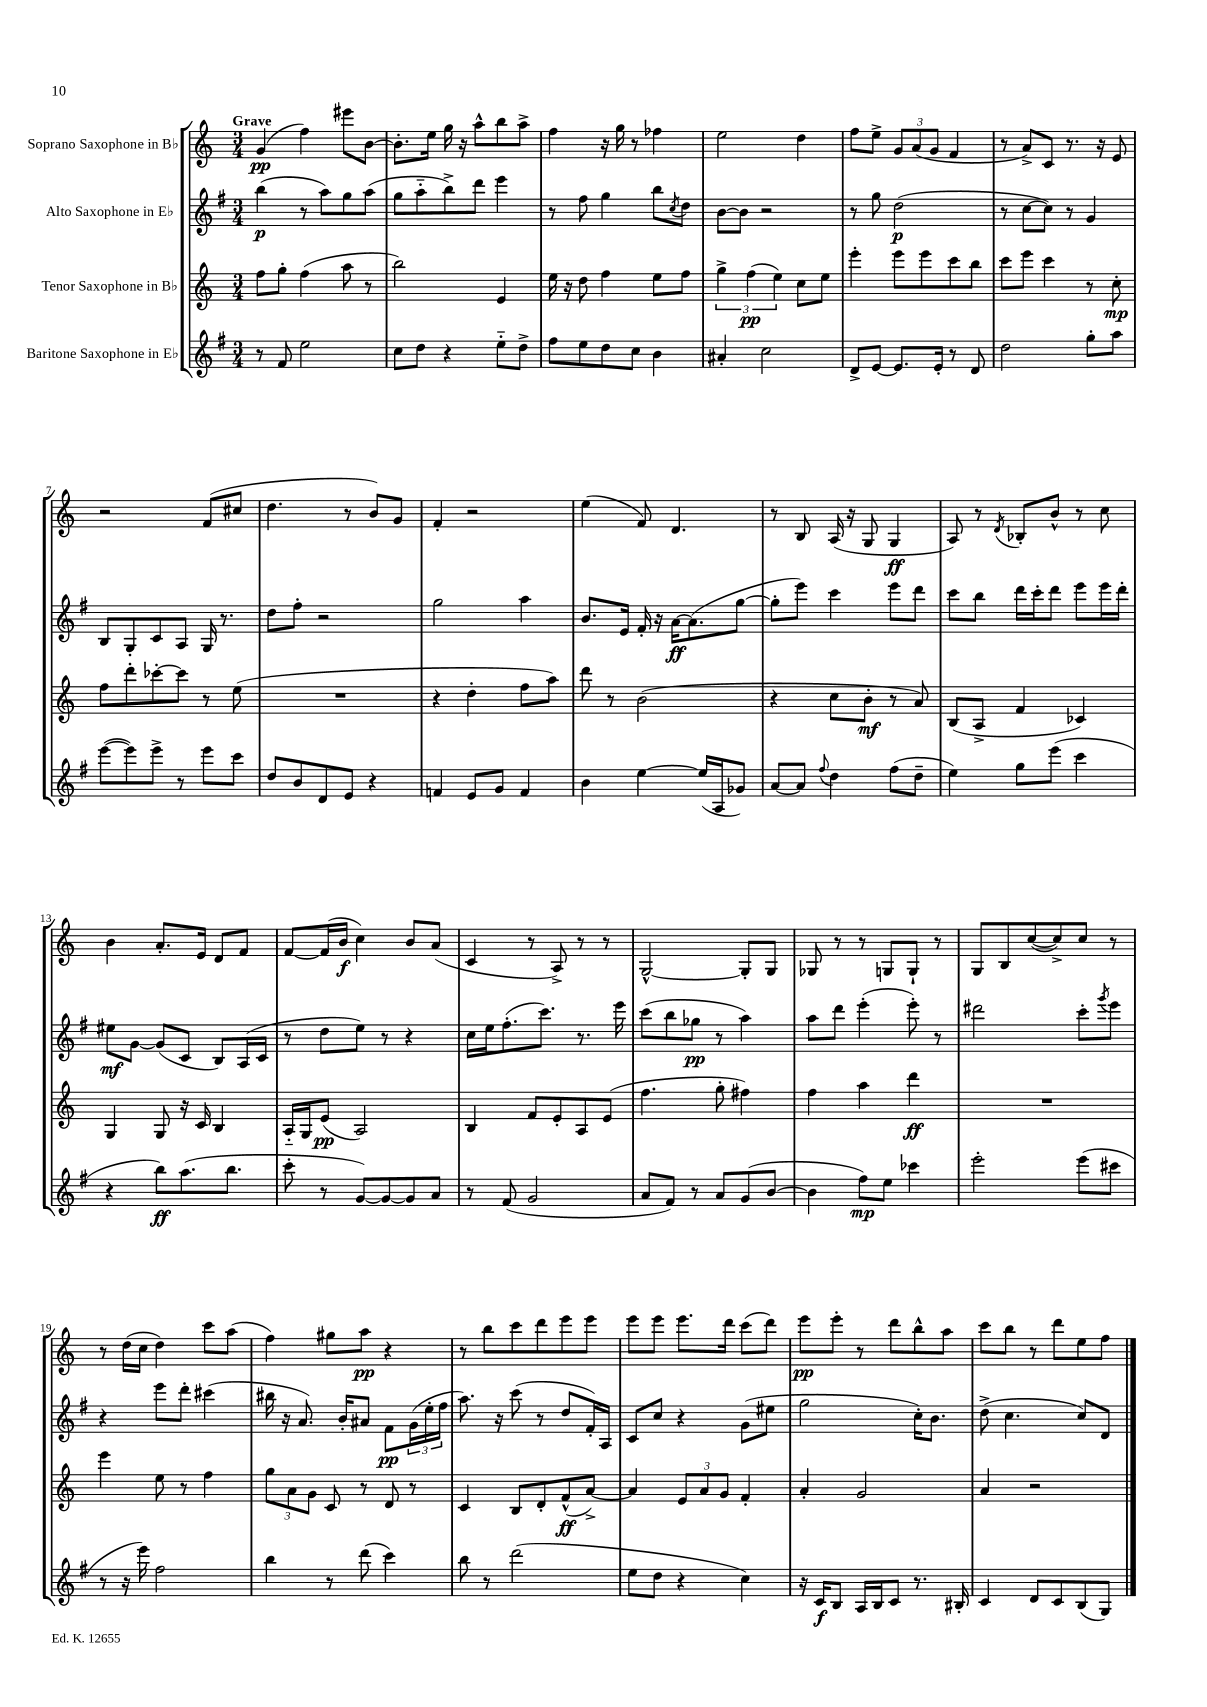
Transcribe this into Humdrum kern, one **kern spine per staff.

**kern	**kern	**kern	**kern
*staff4	*staff3	*staff2	*staff1
*clefG2	*clefG2	*clefG2	*clefG2
*k[f#]	*k[]	*k[f#]	*k[]
*M3/4	*M3/4	*M3/4	*M3/4
8r	8ff	(4bb	(4g
8f#	8gg'	.	.
2ee	(4ff	8r	4ff)
.	.	8aa)	.
.	8aa	8gg	8eee#
.	8r	(8aa	[8b
=	=	=	=
8cc	2bb)	8gg	8.b']
8dd	.	8aa'~	.
.	.	.	16ee
4r	.	8bb^)	16gg
.	.	.	16r
.	.	8ddd	8aa^^
8ee'~	4e	4eee	8bb
8dd^	.	.	8aa^
=	=	=	=
8ff#	16ee	8r	4ff
.	16r	.	.
8ee	8dd	8ff#	.
8dd	4ff	4gg	16r
.	.	.	16gg
8cc	.	.	8r
4b	8ee	8bb	4ff-
.	.	8qcc	.
.	8ff	8dd	.
=	=	=	=
4a#'	6gg^	[8b	2ee
.	.	8b]	.
.	(6ff	.	.
2cc	.	2r	.
.	6ee)	.	.
.	8cc	.	4dd
.	8ee	.	.
=	=	=	=
8d^	4eee'	8r	8ff
[8e	.	8gg	8ee^
8.e]	8eee	(2dd	12g
.	.	.	(12a
.	8eee	.	.
.	.	.	12g
16e'	.	.	.
8r	8ccc	.	4f
8d	8bb	.	.
=	=	=	=
2dd	8ccc	8r	8r
.	8eee	[8cc	8a^)
.	4ccc	8cc])	8c
.	.	8r	8.r
8gg'	8r	4g	.
.	.	.	16r
8aa	8cc'	.	8e
=	=	=	=
([8eee	8ff	8B	2r
8eee])	8ddd'	8G'	.
8eee^	[8ccc-'	8c	.
8r	8ccc-]	8A	.
8eee	8r	16G	(8f
.	.	8.r	.
8ccc	(8ee	.	8cc#
=	=	=	=
8dd	2.r	8dd	4.dd
8b	.	8ff#'	.
8d	.	2r	.
8e	.	.	8r
4r	.	.	8b)
.	.	.	8g
=	=	=	=
4f	4r	2gg	4f'
8e	4dd'	.	2r
8g	.	.	.
4f	8ff	4aa	.
.	8aa)	.	.
=	=	=	=
4b	8ddd	8.b	(4ee
.	8r	.	.
.	.	16e	.
[4ee	(2b	16f#'	8f)
.	.	16r	.
.	.	[16a	4.d
.	.	(8.a]	.
(16ee]	.	.	.
16A	.	.	.
8g-)	.	[8gg	.
=	=	=	=
[8a	4r	8gg']	8r
8a]	.	8eee)	8B
8qqff#	.	.	.
4dd	8cc	4ccc	(16A
.	.	.	16r
.	8b'	.	8G
(8ff#	8r	8eee	4G
8dd~	8a)	8ddd	.
=	=	=	=
4ee)	(8B	8ccc	8A)
.	8A^	8bb	8r
.	.	.	8qd
8gg	4f	16ddd	8B-'
.	.	16ccc'	.
(8eee	.	8ddd	8b^^
4ccc	4c-)	8eee	8r
.	.	16eee	8cc
.	.	16ddd'	.
=	=	=	=
4r	4G	8ee#	4b
.	.	[8g	.
8bb)	8G	(8g]	8.a'
(8.aa	16r	8c	.
.	16c	.	16e
.	4B	8B)	8d
8.bb	.	.	.
.	.	(16A	8f
.	.	16c	.
=	=	=	=
8ccc'	16A'~	8r	[8f
.	16G	.	.
8r	(8e	8dd	(16f]
.	.	.	16b
[8g)	2A)	8ee)	4cc)
8g_	.	8r	.
8g]	.	4r	8b
8a	.	.	(8a
=	=	=	=
8r	4B	16cc	4c
.	.	16ee	.
(8f#	.	(8.ff#'	.
2g	8f	.	8r
.	.	8.ccc)	.
.	8e'	.	8A^)
.	8A	8.r	8r
.	(8e	.	8r
.	.	16eee	.
=	=	=	=
8a	4.ff	(8ccc	[2G^^
8f#)	.	8bb	.
8r	.	8gg-	.
8a	8gg'	8r	.
(8g	4ff#)	4aa)	8G']
[8b	.	.	8G
=	=	=	=
4b]	4ff	8aa	8G-
.	.	8ddd	8r
8ff#)	4aa	(4eee'	8r
8ee	.	.	8G
4ccc-	4ddd	8eee')	8G`
.	.	8r	8r
=	=	=	=
2eee'	2.r	2ddd#	8G
.	.	.	8B
.	.	.	([8cc
.	.	.	8cc^])
(8eee	.	8ccc'	8cc
.	.	8qggg	.
8ccc#	.	8eee	8r
=	=	=	=
8r	4eee	4r	8r
16r	.	.	(16dd
16eee)	.	.	16cc
2ff#	8ee	8eee	4dd)
.	8r	8ddd'	.
.	4ff	(4ccc#	8ccc
.	.	.	(8aa
=	=	=	=
4bb	12gg	16bb#	4ff)
.	.	16r	.
.	12a	.	.
.	.	8.a)	.
.	12g	.	.
8r	8c	.	8gg#
.	.	16b'	.
(8ddd	8r	8a#	8aa
4ccc)	8d	8f#	4r
.	8r	(24g	.
.	.	24ee'	.
.	.	24ff#	.
=	=	=	=
8bb	4c	8.aa)	8r
8r	.	.	8bb
.	.	16r	.
(2ddd	8B	(8ccc	8ccc
.	8d'	8r	8ddd
.	(8f^^	8dd	8eee
.	[8a^)	16f#')	8eee
.	.	16A	.
=	=	=	=
8ee	4a]	8c	8eee
8dd	.	8cc	8eee
4r	12e	4r	8.eee
.	12a	.	.
.	12g	.	.
.	.	.	16ddd
4cc)	4f'	(8g	(8ccc
.	.	8ee#	8ddd)
=	=	=	=
16r	4a'	2gg	8eee
16c	.	.	.
8B	.	.	8eee'
16A	2g	.	8r
16B	.	.	.
8c	.	.	8ddd
8.r	.	16cc')	8bb^^
.	.	8.b	.
.	.	.	8aa
16B#'	.	.	.
=	=	=	=
4c	4a	(8dd^	8ccc
.	.	4.cc	8bb
8d	2r	.	8r
8c	.	.	8ddd
(8B	.	8cc)	8ee
8G)	.	8d	8ff
==	==	==	==
*-	*-	*-	*-
